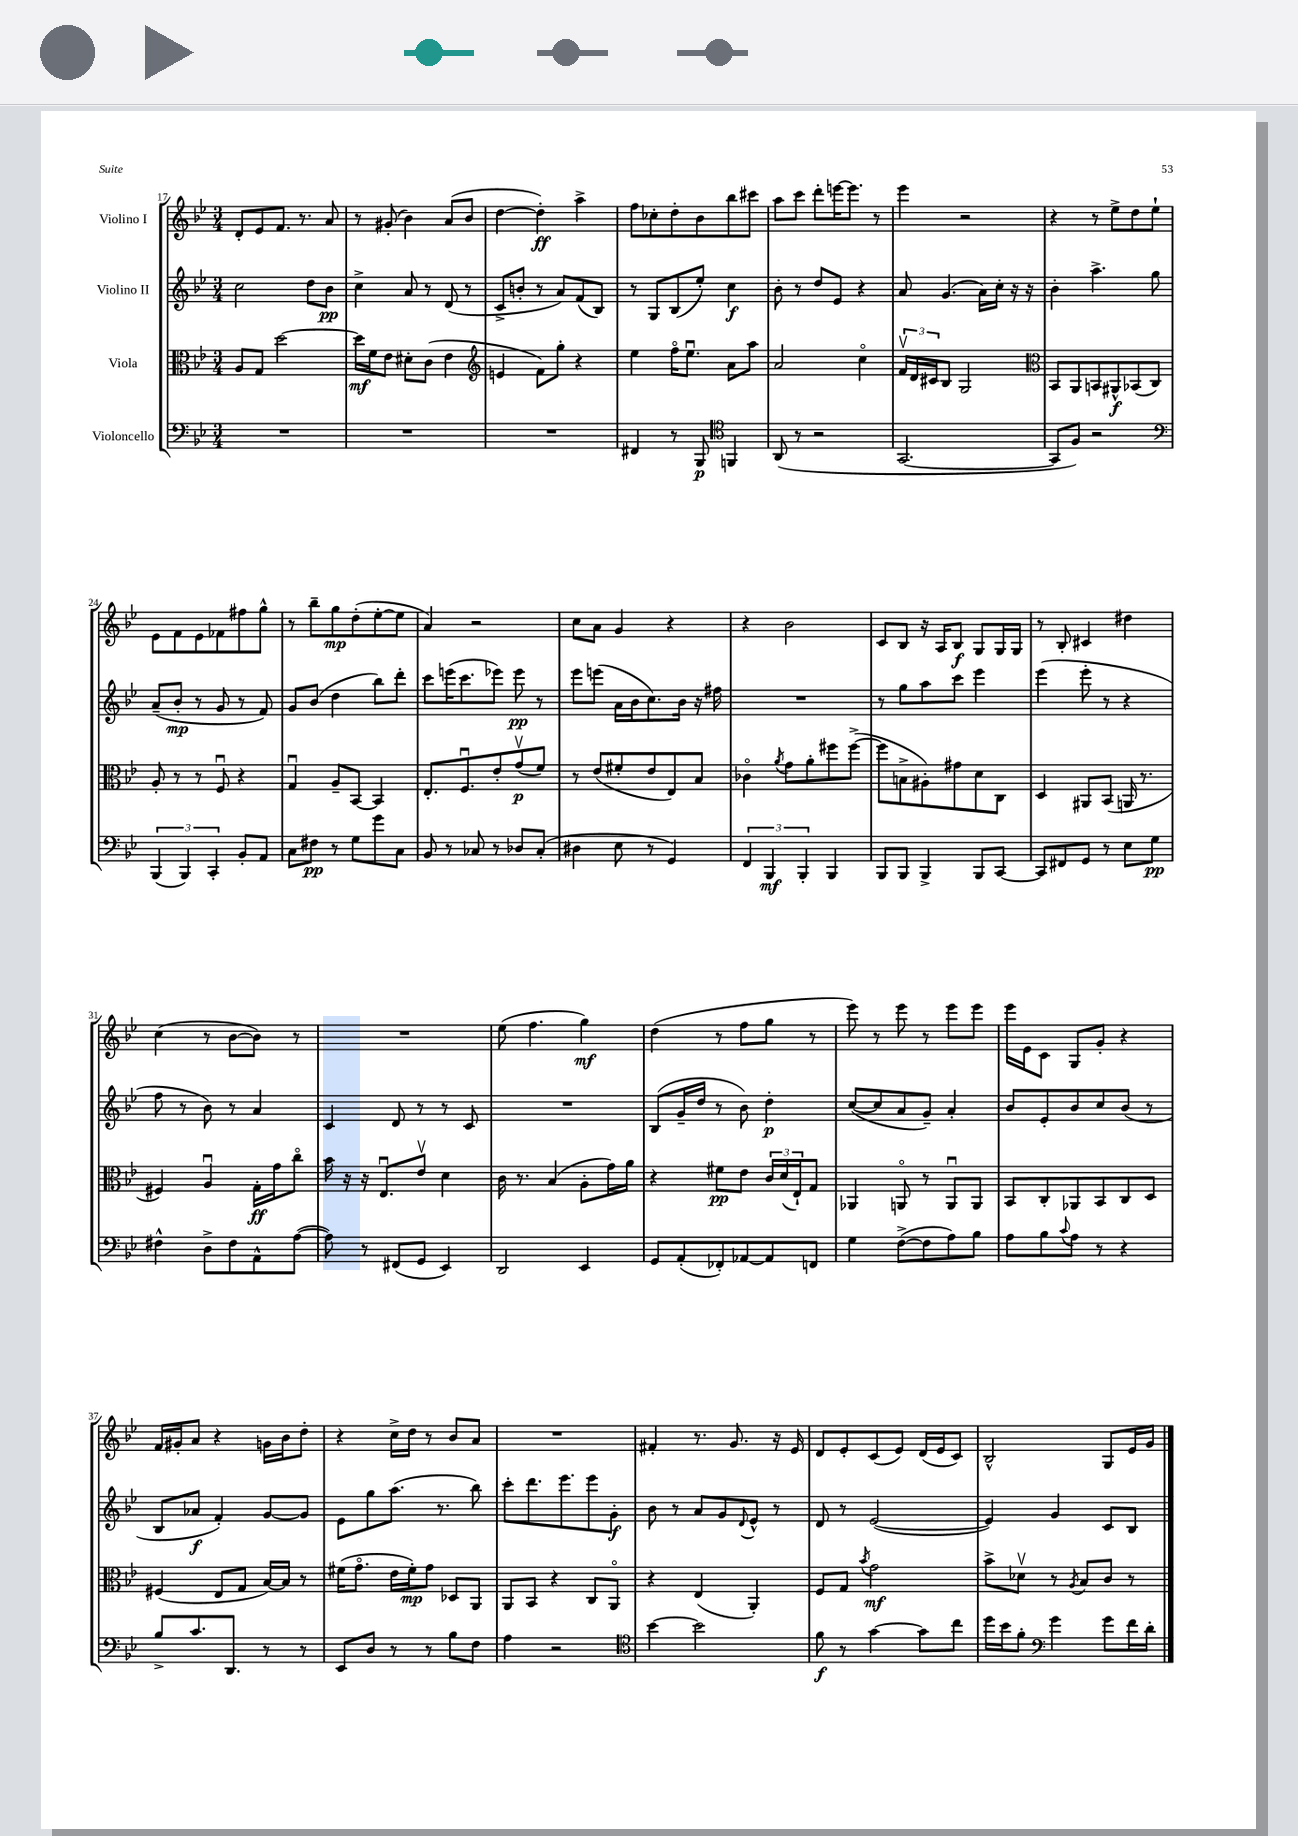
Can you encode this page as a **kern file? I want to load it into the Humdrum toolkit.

**kern	**kern	**kern	**kern
*staff4	*staff3	*staff2	*staff1
*clefF4	*clefC3	*clefG2	*clefG2
*k[b-e-]	*k[b-e-]	*k[b-e-]	*k[b-e-]
*M3/4	*M3/4	*M3/4	*M3/4
2.r	8A	2cc	8d'
.	8G	.	8e-
.	[2dd	.	8.f
.	.	.	8.r
.	.	8dd	.
.	.	8b-	8a
=	=	=	=
2.r	16dd]	4cc^	8r
.	16f	.	.
.	8e-	.	(8g#'
.	8d#'	8a	4b-)
.	(8c	8r	.
.	4e-	(8d	(8a
.	.	8r	8b-
=	=	=	=
*	*clefG2	*	*
2.r	4e	8c^	[4dd
.	.	8b'	.
.	8f)	8r	4dd'])
.	8gg'	8a)	.
.	4r	(8f	4aa^
.	.	8B-)	.
=	=	=	=
4FF#	4ee-	8r	8ff
.	.	8G	8cc-'
8r	16ffo	(8B-	8dd'
.	8.ee-u	.	.
8BBB-	.	8ee-')	8b-
*clefC4	*	*	*
4FF	8a	4cc	8bb-
.	8aa	.	8ccc#
=	=	=	=
(8AA	2a	8b-'	8aa
8r	.	8r	8ccc
2r	.	8dd	8ddd'
.	.	8e-	[16eee
.	.	.	8.eee]
.	4cco	4r	.
.	.	.	8r
=	=	=	=
[2.GG	24fv	8a	4eee-
.	24d	.	.
.	24c#	.	.
.	8B-	(4.g	.
.	2G	.	2r
.	.	16a)	.
.	.	16cc'	.
.	.	16r	.
.	.	16r	.
=	=	=	=
*	*clefC3	*	*
8GG]	8BB-	4b-'	4r
8F)	8AA	.	.
2r	8BB	4.aa^	8r
.	8AA#^^	.	8ee-^
.	(8BB-	.	8dd
.	8C)	8gg	8ee-`
=	=	=	=
*clefF4	*	*	*
(6BBB-	8A'	(8a~	8e-
.	8r	8b-'	8f
6BBB-)	.	.	.
.	8r	8r	8e-
6CC'	.	.	.
.	8Fu	8g	8f-
8BB-'	4r	8r	8ff#
8AA	.	8f)	8gg^^
=	=	=	=
8C	4Gu	8g	8r
8F#	.	(8b-	8bb-~
8r	8A~	4dd	8gg
8G	[8BB-	.	(8dd'
8g	4BB-]	8bb-)	[8ee-'
8C	.	8ddd'	8ee-]
=	=	=	=
8BB-	8.E-'	8ccc	4a)
8r	.	(16eee	.
.	8.Fu	8.ccc	.
8C-	.	.	2r
8r	8e-'	8eee-)	.
8D-	(8gv	8eee-	.
(8C-'	8f)	8r	.
=	=	=	=
4D#	8r	8eee-	8cc
.	(8e-	(8eee	8a
8E-	8f#'	16a	4g
.	.	16b-	.
8r	8e-	8.cc)	.
4GG)	8E-)	.	4r
.	.	16b-	.
.	8B-	16r	.
.	.	16ff#	.
=	=	=	=
6FF	4c-o	2.r	4r
6BBB-	.	.	.
.	8qa	.	.
.	8g	.	2b-
6BBB-'	.	.	.
.	8a'	.	.
4BBB-	8ff#	.	.
.	([8ff#^	.	.
=	=	=	=
8BBB-	8ff#]	8r	8c
8BBB-	8B^	8gg	8B-
4BBB-^	8A#')	8aa	16r
.	.	.	16A
.	8g#	8ccc	8B-
8BBB-	8d	4eee-	8G
[8CC	8C	.	16G
.	.	.	16G
=	=	=	=
8CC]	4D	(4eee-	8r
8FF#	.	.	8B-'
8GG	8AA#	8eee-'	4c#
8r	(8BB-	8r	.
8E-	16AA	4r	4dd#
.	8.r	.	.
8G	.	.	.
=	=	=	=
4F#^^	4F#)	8ff	(4cc
.	.	8r	.
8D^	4Au	8b-)	8r
8F#	.	8r	[8b-
8AA^^	16G'	4a	8b-])
.	16g	.	.
([8A	8cco	.	8r
=	=	=	=
8A])	16b-	4c	2.r
.	16r	.	.
8r	16r	.	.
.	8.E-u	.	.
(8FF#	.	8d	.
8GG	8e-v	8r	.
4EE-)	4d	8r	.
.	.	8c	.
=	=	=	=
2DD	16c	2.r	(8ee-
.	8.r	.	.
.	.	.	4.ff
.	(4B-	.	.
4EE-	8A'	.	4gg)
.	16g)	.	.
.	16a	.	.
=	=	=	=
8GG	4r	(8B-	(4dd
(8AA'	.	16g~	.
.	.	16dd	.
8FF-')	8f#	8r	8r
[8AA-	8e-	8b-)	8ff
8AA-]	24c	4dd'	8gg
.	(24d	.	.
.	24E-`)	.	.
8FF	8G	.	8r
=	=	=	=
4G	4AA-	([8cc	8eee-)
.	.	8cc]	8r
([8F^	8AAo	8a	8eee-
8F]	8r	8g~)	8r
8A)	8AAu	4a'	8eee-
8B-	8AA	.	8eee-
=	=	=	=
8A	8BB-	8b-	16eee-
.	.	.	16e-
8B-	8C'	8e-'	8c
8qqc	.	.	.
8A	8AA-	8b-	8G
8r	8BB-	8cc	8g'
4r	8C	(8b-	4r
.	8D	8r	.
=	=	=	=
8B-^	(4F#	8B-	16f
.	.	.	16g#'
8.c	.	8a-	8a
.	8E-	4f')	4r
8.DD	.	.	.
.	8G	.	.
8r	[16B-)	[8g	16g
.	16B-]	.	16b-
8r	8r	8g]	8dd'
=	=	=	=
8EE-	(16f#	8e-	4r
.	8.go	.	.
8D	.	8gg	.
8r	16e-	(8.aa	16cc^
.	16f#')	.	16dd
8r	8g	.	8r
.	.	8.r	.
8B-	8D-	.	8b-
8F	8AA	8bb-)	8a
=	=	=	=
4A	8AA	8ccc'	2.r
.	8BB-	8.ddd	.
2r	4r	.	.
.	.	8.eee-	.
.	8C	8eee-	.
.	8AAo	8g'	.
=	=	=	=
*clefC4	*	*	*
[4b-	4r	8b-	4f#'
.	.	8r	.
2b-]	(4E-	8a	8.r
.	.	8g	.
.	.	.	8.g
.	.	8qqd	.
.	4AA')	8e-^^	.
.	.	8r	16r
.	.	.	16e-
=	=	=	=
8f	8F	8d	8d
8r	8G	8r	8e-'
.	8qb-	.	.
[4g	2g	([2e-	(8c
.	.	.	8e-)
8g]	.	.	(16d
.	.	.	16e-
8cc	.	.	8c)
=	=	=	=
16dd	8b-^	4e-])	2B-^^
16b-	.	.	.
8f'	8d-v	.	.
*clefF4	*	*	*
4g	8r	4g	.
.	8qA	.	.
.	8B-	.	.
8g	8c	8c	8G
16f	8r	8B-	16e-
16d'	.	.	16g
==	==	==	==
*-	*-	*-	*-
